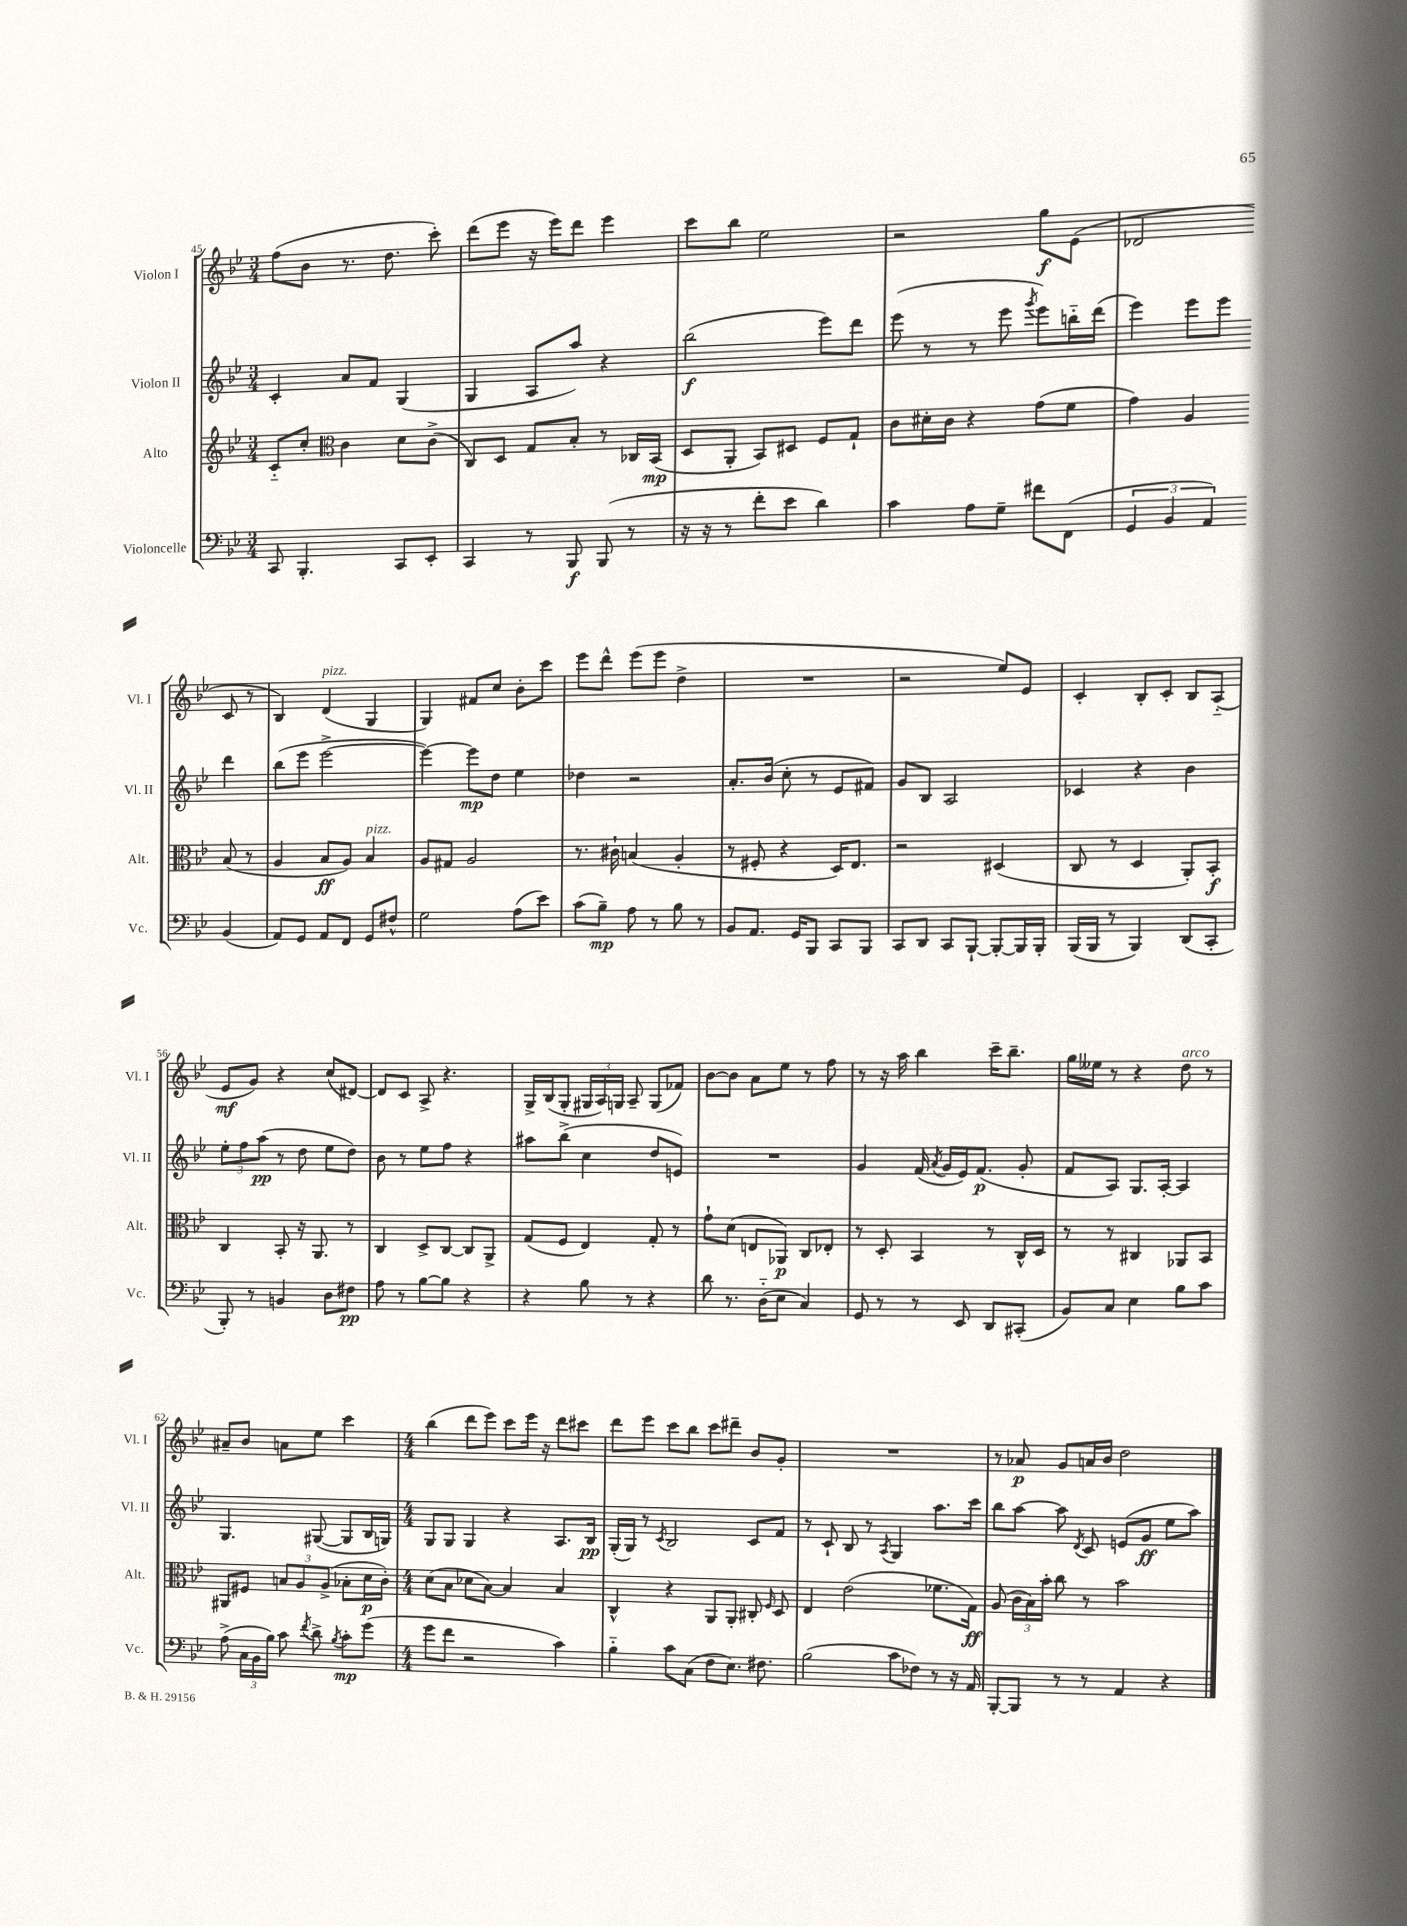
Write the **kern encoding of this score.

**kern	**kern	**kern	**kern
*staff4	*staff3	*staff2	*staff1
*clefF4	*clefG2	*clefG2	*clefG2
*k[b-e-]	*k[b-e-]	*k[b-e-]	*k[b-e-]
*M3/4	*M3/4	*M3/4	*M3/4
8CC	8c'~	4c'	(8ff
4.BBB-'	8cc'	.	8b-
*	*clefC3	*	*
.	4c	8a	8.r
.	.	8f	.
.	.	.	8.dd
8CC	8d	(4G	.
8EE-'	(8c^	.	8ccc')
=	=	=	=
4CC	8C)	4G	(8ddd
.	8D	.	8eee-
8r	8G	8A	16r
.	.	.	16eee-)
8BBB-	8B-'	8aa)	8ddd
(8BBB-	8r	4r	4eee-
8r	16C-	.	.
.	(16BB-	.	.
=	=	=	=
16r	8D	(2bb-	8ccc
16r	.	.	.
8r	8AA'	.	8bb-
8f'	8BB-)	.	2ee-
8e-	8D#	.	.
4d)	8F	8eee-)	.
.	8G`	8ddd	.
=	=	=	=
4c	8c	(8eee-	2r
.	16d#'	8r	.
.	16c	.	.
8A	4r	8r	.
8G~	.	8eee-	.
.	.	8qggg	.
8f#	(8g	8eee-)	8gg
(8FF	8f	16bb'~	(8e-
.	.	(16ddd	.
=	=	=	=
6GG	4g)	4eee-)	2d-
6BB-	.	.	.
.	4A	8eee-	.
6AA)	.	.	.
.	.	8eee-	.
(4BB-	(8B-	4ddd	8c
.	8r	.	8r
=	=	=	=
8AA)	4A	(8bb-	4B-)
8GG	.	8eee-	.
8AA	8B-	[2eee-^	(4d
8FF	8A)	.	.
8GG	4B-	.	4G
8F#^^	.	.	.
=	=	=	=
2G	8A	4eee-_)	4G)
.	8G#	.	.
.	2A	8eee-]	8f#
.	.	8dd	8cc
(8A	.	4ee-	8b-'
8e-)	.	.	8ccc
=	=	=	=
(8c	8.r	4dd-	8eee-
8B-~)	.	.	8ddd^^
.	16c#`	.	.
8A	(4B	2r	(8eee-
8r	.	.	8eee-
8B-	4A'	.	4dd^
8r	.	.	.
=	=	=	=
8BB-	8r	8.a'	2.r
8.AA	8F#'	.	.
.	.	(16b-	.
.	4r	8cc'	.
16GG	.	.	.
8BBB-	.	8r	.
8CC	16D)	8e-	.
.	8.E-	.	.
8BBB-	.	8f#)	.
=	=	=	=
8CC	2r	8g	2r
8DD	.	8B-	.
8CC	.	2A	.
[8BBB-`	.	.	.
8BBB-'_	(4D#	.	8ee-)
16BBB-]	.	.	8e-
16BBB-'	.	.	.
=	=	=	=
(16BBB-	8C	4c-	4c'
16BBB-	.	.	.
8r	8r	.	.
4BBB-)	4D	4r	8B-'
.	.	.	8c'
(8DD	8AA')	4b-	8B-
8CC'	8BB-'	.	(8A'~
=	=	=	=
8BBB-')	4C	12ee-'	8e-
.	.	12ff	.
8r	.	.	8g)
.	.	(12aa	.
4BB	8BB-'	8r	4r
.	16r	8dd	.
.	8.AA	.	.
8D	.	8ee-	(8cc
8F#	8r	8dd)	[8d#)
=	=	=	=
8A	4C	8b-	8d#]
8r	.	8r	8c
[8B-	8D^	8ee-	8A^
8B-]	[8C	8ff	4.r
4r	8C]	4r	.
.	8AA^	.	.
=	=	=	=
4r	(8G	8aa#	16G^
.	.	.	(16B-
.	8F	(8bb-^	8G'
8B-	4E-)	4cc	24G#
.	.	.	24A)
.	.	.	24G
8r	.	.	8A~
4r	8G'	8dd	(8G
.	8r	8e)	8f-)
=	=	=	=
8d	8g`	2.r	[8b-
8.r	(8d	.	8b-]
.	8E	.	8a
(16D'~	.	.	.
8E-	8AA-)	.	8ee-
4C)	8C	.	8r
.	8E-'	.	8ff
=	=	=	=
8GG	8r	4g	8r
8r	8D'	.	16r
.	.	.	16aa
8r	4BB-	(16f	4bb-
.	.	8qa	.
.	.	16g	.
8EE-	.	16e-)	.
.	.	(8.f	.
8DD	8r	.	16ccc~
.	.	.	8.bb-~
(8CC#'	16C^^	8g'	.
.	16D	.	.
=	=	=	=
8BB-)	8r	8f	16gg
.	.	.	16ee--
8C	8r	8A)	8r
4E-	4C#	8.G	4r
.	.	[16A'	.
8B-	8AA-	4A]	8dd
8c	8BB-	.	8r
=	=	=	=
(8A^	8AA#	4.G	8a#~
24C	8F#	.	8b-
24BB-	.	.	.
24B-)	.	.	.
8c	12B	.	8a
.	12A	.	.
8qf	.	.	.
8d^	.	([8G#	8ee-
.	(12A^	.	.
8qB-	.	.	.
8c'	8B-'	8G#]	4ccc
(8g	16d	16B-	.
.	16c')	16G)	.
=	=	=	=
*M4/4	*M4/4	*M4/4	*M4/4
8g	(8d	8G	(4bb-
8f	8B-	8G	.
2r	8d-	4G	8ddd
.	[8B-)	.	8eee-)
.	4B-]	4r	8ccc
.	.	.	16eee-
.	.	.	16r
4c)	4B-	8.A	8ddd
.	.	.	8ccc#
.	.	16B-	.
=	=	=	=
4B-'~	4C^^	(16G'	8ddd
.	.	16G)	.
.	.	8r	8eee-
.	.	8qc	.
8c	4r	2B-	8ccc
(8C	.	.	8bb-
8F	8AA	.	8ccc
8.E-)	8AA'	.	8ddd#~
.	8C#'	8c	8b-
8.F#	.	.	.
.	16qqF	.	.
.	8D	8f	8g'
=	=	=	=
(2B-	4E-	8r	1r
.	.	8c`	.
.	(2e-	8B-	.
.	.	8r	.
.	.	8qA	.
8c	.	4G	.
8F-)	.	.	.
8r	8.f-	8.aa	.
16r	.	.	.
16AA	16G)	16ccc	.
=	=	=	=
[8BBB-'	(8A	8bb-	8r
8BBB-]	24c	[8aa	8a-
.	24B-)	.	.
.	24b-'	.	.
8r	8cc	8aa]	8g
.	.	8qd	.
8r	8r	8c	16a
.	.	.	16b-
4AA	2b-	(8e	2dd
.	.	8g	.
4r	.	8ee-	.
.	.	8aa)	.
==	==	==	==
*-	*-	*-	*-
